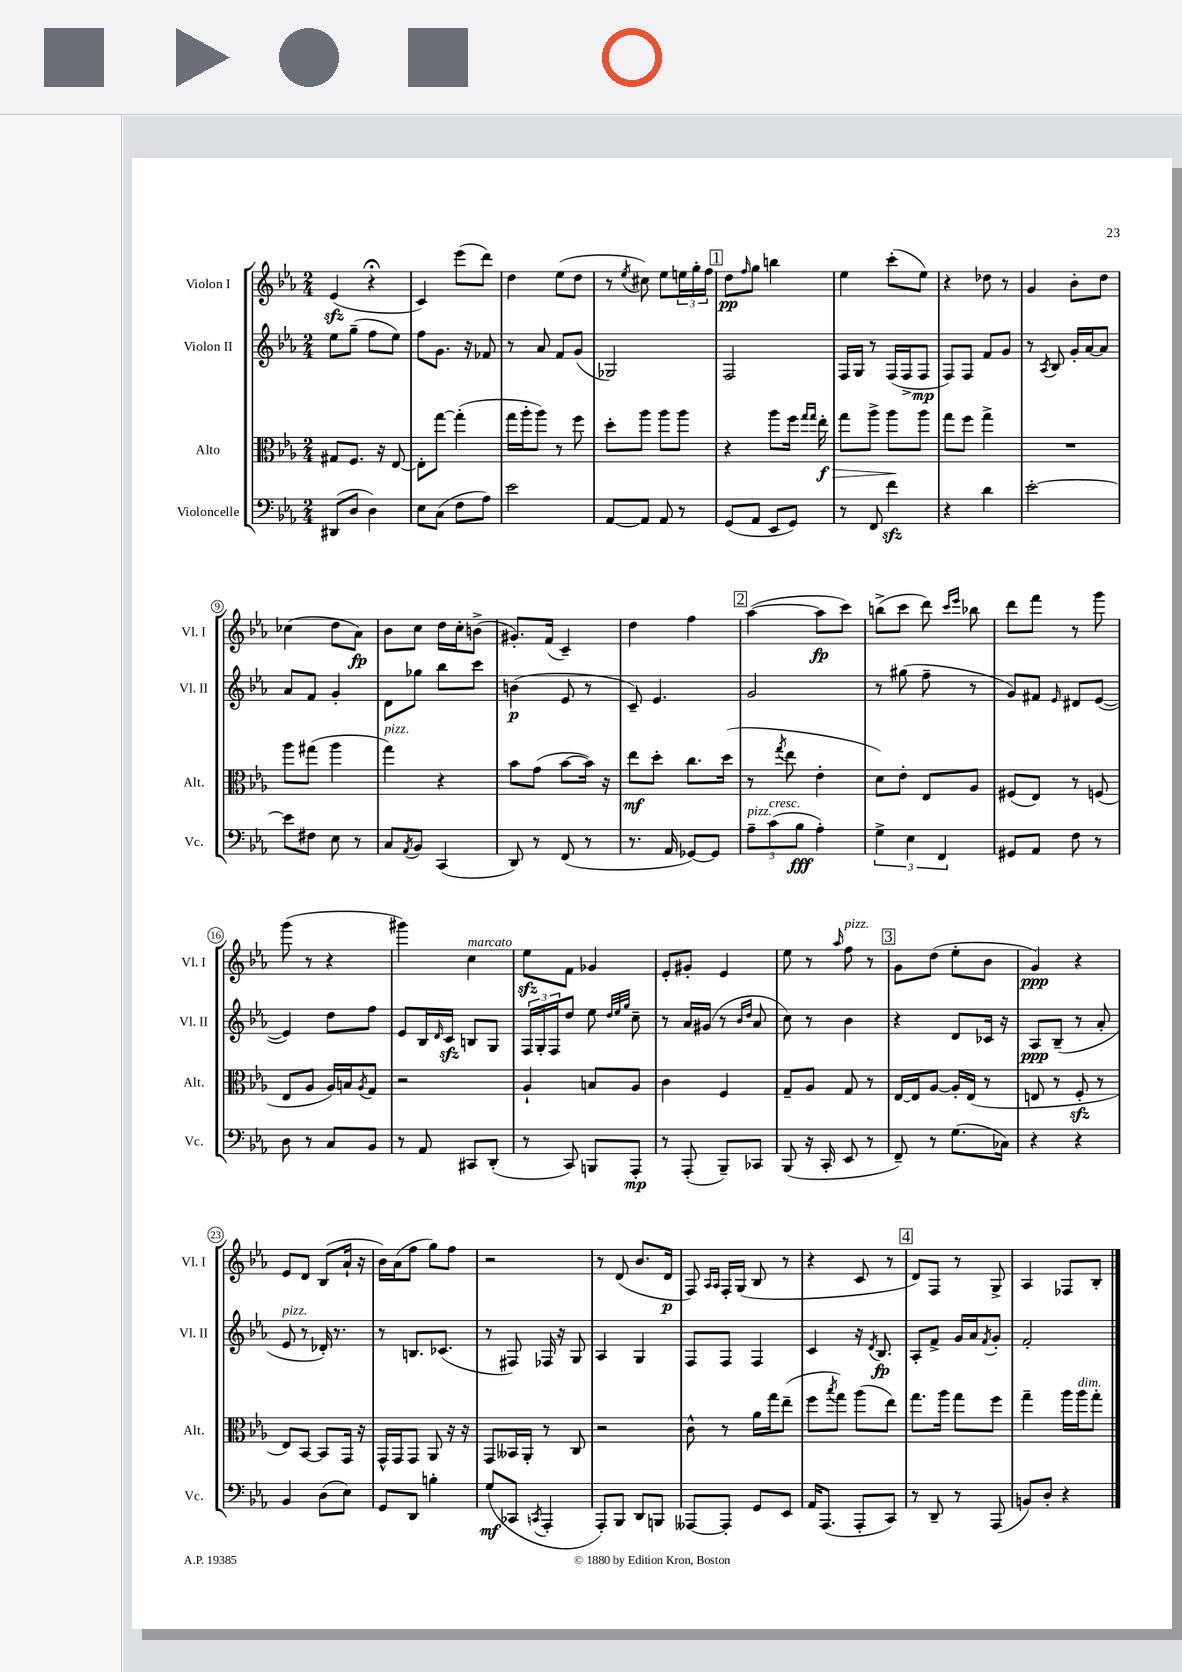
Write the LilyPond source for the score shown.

<<
\new StaffGroup <<
\new Staff = "s0" \with { instrumentName = "Violon I" shortInstrumentName = "Vl. I" } {
    \clef treble \key ees \major \numericTimeSignature \time 2/4
    ees'4\sfz( r4\fermata |
    c'4) ees'''8( d'''8) |
    d''4 ees''8( d''8 |
    r8 \acciaccatura { ees''8 } cis''8) ees''8 \tuplet 3/2 { e''16 g''16-. f''16 } |
    \mark \markup { \box "1" } d''8\pp \grace { f''16 } g''8 b''4 |
    ees''4 c'''8-.( ees''8) |
    r4 des''8 r8 |
    g'4 bes'8-. d''8 |
    ces''4( d''8 aes'8\fp) |
    bes'8 c''8 d''16 c''16-. b'8->( |
    gis'8.-.) f'16( c'4--) |
    d''4 f''4 |
    \mark \markup { \box "2" } aes''4~( aes''8\fp c'''8) |
    b''8->( c'''8 d'''8) \grace { c'''16 ees'''16 } bes''8 |
    d'''8 f'''8 r8 g'''8 |
    g'''8( r8 r4 |
    gis'''4) c''4^\markup { \italic "marcato" } |
    ees''8\sfz f'8 ges'4 |
    ees'8-. gis'8-. ees'4 |
    ees''8 r8 \grace { aes''16 } f''8^\markup { \italic "pizz." } r8 |
    \mark \markup { \box "3" } g'8 d''8( ees''8-. bes'8 |
    g'4\ppp) r4 |
    ees'8 d'8 bes8( aes'16-! r16 |
    bes'16) aes'16( f''8 g''8) f''8 |
    r2 |
    r8 d'8( bes'8. d'16\p |
    f8) \grace { aes16 aes16 } f16-. g16( bes8 r8 |
    r4 c'8 r8 |
    \mark \markup { \box "4" } d'8) f8 r8 g8-> |
    aes4 fes8 bes8-. \bar "|." |
}
\new Staff = "s1" \with { instrumentName = "Violon II" shortInstrumentName = "Vl. II" } {
    \clef treble \key ees \major \numericTimeSignature \time 2/4
    ees''8 g''8--( f''8 ees''8) |
    f''8 g'8. r16 fes'8 |
    r8 aes'8 f'8 g'8( |
    ges2) |
    \mark \markup { \box "1" } f2 |
    f16 g16 r8 f16( f16-> f8\mp |
    f8) f8 f'8 g'8 |
    r8 \acciaccatura { aes8 } bes8 g'16-. aes'16~ aes'8 |
    aes'8 f'8 g'4-. |
    d'8 ges''8 bes''8 c'''8 |
    b'4\p( ees'8 r8 |
    c'8--) ees'4. |
    \mark \markup { \box "2" } g'2 |
    r8 gis''8( f''8-- r8 |
    g'8) fis'8 \grace { ees'16 } dis'8 ees'8~( |
    ees'4) d''8 f''8 |
    ees'8 bes16 \grace { d'16 } c'16\sfz b8 g8 |
    \tuplet 3/2 { f16 g16-. f16 } d''8 ees''8 \grace { d''32 ees''32 g''32 } c''8-- |
    r8 aes'16 gis'16( r8 \grace { bes'16 d''16 } aes'8 |
    c''8) r8 bes'4 |
    \mark \markup { \box "3" } r4 d'8 ces'16 r16 |
    aes8\ppp bes8--( r8 aes'8-. |
    ees'8^\markup { \italic "pizz." } r8 des'16-.) r8. |
    r8 b8. ces'8.( |
    r8 fis8) fes16 r16 g8 |
    aes4 g4 |
    f8 f8 f4 |
    c'4 r16 \acciaccatura { d'8 } bes8.\fp |
    \mark \markup { \box "4" } aes8-. f'8-> g'16 aes'16 \acciaccatura { f'8 } g'8-. |
    f'2-. \bar "|." |
}
\new Staff = "s2" \with { instrumentName = "Alto" shortInstrumentName = "Alt." } {
    \clef alto \key ees \major \numericTimeSignature \time 2/4
    gis8 f8. r16 ees8~ |
    ees8-. g''8~ g''4-.( |
    g''16 aes''16-. aes''8) r8 f''8 |
    d''8-. aes''8 aes''8 aes''8 |
    \mark \markup { \box "1" } r4 aes''8 f''16 \grace { g''16 g''16 } ees''16-.\f\> |
    g''8 aes''8-> aes''8\! aes''8 |
    g''8 f''8 g''4-> |
    R2 |
    aes''8 gis''8( aes''4 |
    g''4^\markup { \italic "pizz." }) r4 |
    bes'8 g'8( bes'8~ bes'16) r16 |
    ees''8\mf d''8-. c''8. d''16( |
    \mark \markup { \box "2" } r8 \acciaccatura { g''8 } ees''8 ees'4-. |
    d'8) ees'8-. ees8 aes8 |
    fis8( ees8) r8 f8( |
    ees8 aes8 aes16) b16 \acciaccatura { aes8 } g8 |
    r2 |
    aes4-! b8 aes8 |
    c'4 f4 |
    g8-- aes8 g8 r8 |
    \mark \markup { \box "3" } ees16~ ees16 aes8~ aes16-. ees16( r8 |
    e8 r8 f8-.\sfz r8 |
    ees8) bes,8~ bes,8 g,16 r16 |
    g,16-^ g,16 g,8 aes,8 r16 r16 |
    g,8 beses,16 aes,16-. r8 c8 |
    r2 |
    c'8-^ r8 aes'16 g''16 ees''8--( |
    f''8 \acciaccatura { bes''8 } g''8) aes''8( ees''8) |
    \mark \markup { \box "4" } g''8. aes''16 g''8 f''8 |
    g''4-- aes''16 aes''16^\markup { \italic "dim." } g''8-. \bar "|." |
}
\new Staff = "s3" \with { instrumentName = "Violoncelle" shortInstrumentName = "Vc." } {
    \clef bass \key ees \major \numericTimeSignature \time 2/4
    dis,8( d8 d4) |
    ees8 c8( f8 aes8) |
    ees'2 |
    aes,8~ aes,8 aes,8 r8 |
    \mark \markup { \box "1" } g,8( aes,8 ees,8 g,8) |
    r8 f,8 f'4\sfz |
    r4 d'4 |
    ees'2~-. |
    ees'8 fis8 ees8 r8 |
    c8 \acciaccatura { aes,8 } bes,8 c,4( |
    d,8) r8 f,8( r8 |
    r8. aes,16 ges,8~) ges,8 |
    \mark \markup { \box "2" } \tuplet 3/2 { aes8--^\markup { \italic "pizz." } c'8^\markup { \italic "cresc." }( bes8\fff } aes4-.) |
    \tuplet 3/2 { g4-> ees4 f,4 } |
    gis,8 aes,8 f8 r8 |
    d8 r8 c8 bes,8 |
    r8 aes,8 cis,8 d,8-.( |
    r8 c,8) b,,8 aes,,8-.\mp |
    r8 aes,,8-.( bes,,8--) ces,8 |
    bes,,8( r16 c,16-. ees,8 r8 |
    \mark \markup { \box "3" } f,8--) r8 g8.( ces16) |
    r4 r4 |
    bes,4 d8( ees8) |
    g,8 d,8 b4-. |
    g8\mf( ces,8 \acciaccatura { c,8 } aes,,4-. |
    aes,,8-.) bes,,8 d,8 b,,8 |
    aeses,,8~ aeses,,8-. g,8 ees,8 |
    aes,16 aes,,8.( aes,,8-. c,8) |
    \mark \markup { \box "4" } r8 d,8-- r8 aes,,8( |
    b,8) d8-. r4 \bar "|." |
}
>>
>>
\layout { \context { \Score \override BarNumber.stencil = #(make-stencil-circler 0.1 0.3 ly:text-interface::print) } }
